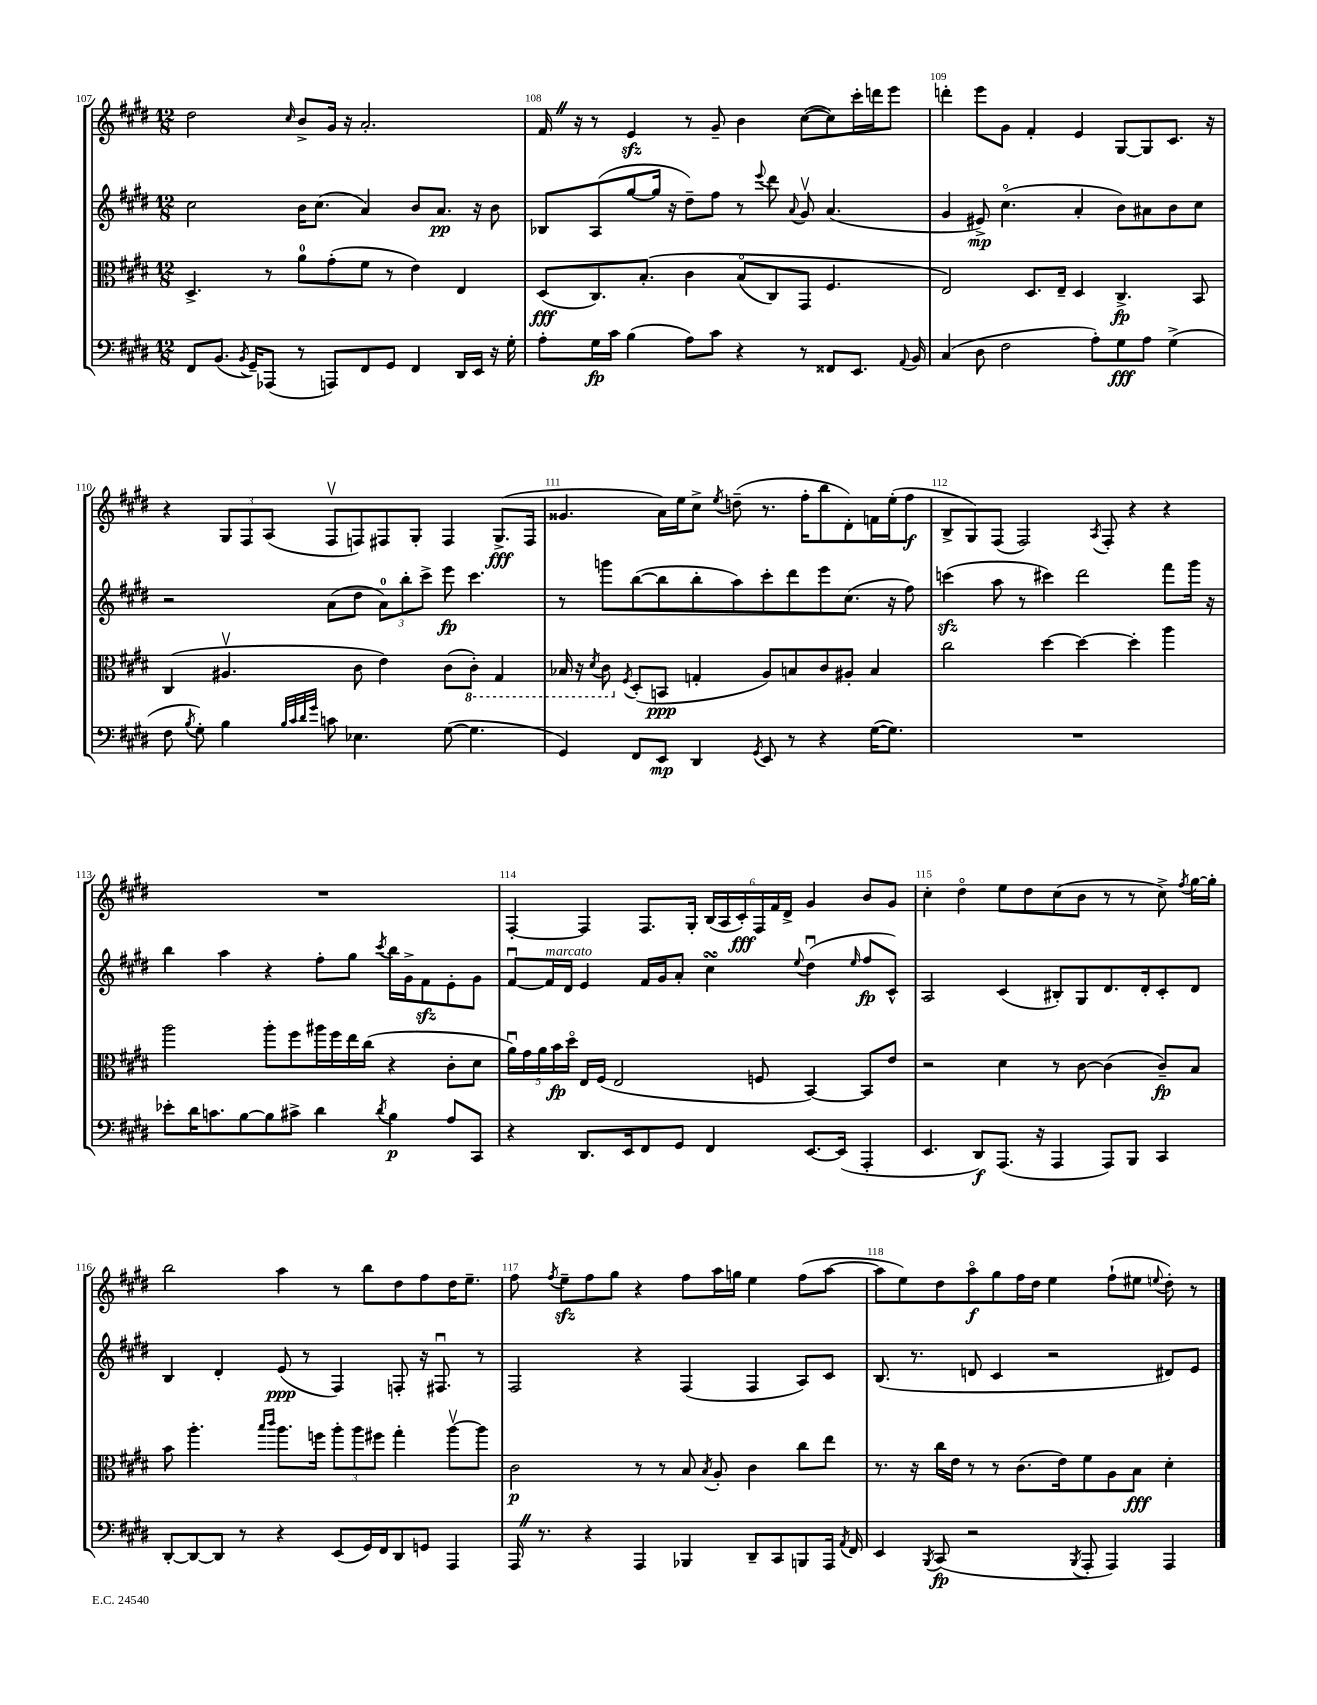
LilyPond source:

<<
\new StaffGroup <<
\new Staff = "s0" {
    \clef treble \key e \major \numericTimeSignature \time 12/8
    \autoBeamOff dis''2 \grace { cis''16 } b'8[-> gis'16] r16 a'2.-. |
    fis'16 \once \override BreathingSign.text = \markup { \musicglyph "scripts.caesura.straight" } \breathe r16 r8 e'4\sfz r8 gis'8-- b'4 cis''8[~( cis''8) cis'''16-. d'''16 e'''8] |
    d'''4-. e'''8[ gis'8] fis'4-. e'4 gis8[~ gis8 cis'8.] r16 |
    r4 \tuplet 3/2 { gis8[ fis8 a8]( } fis8[\upbow f8) fis8 gis8]-. fis4 gis8.[->\fff( fis16] |
    gisis'4. a'16[) e''16 cis''8]-> \acciaccatura { e''8 } d''8--( r8. fis''16[-. b''8 dis'8-.) f'16 e''16-.( fis''8]\f |
    b8[-> gis8) fis8]( fis2) \acciaccatura { a8 } fis8-. r4 r4 |
    R1. |
    fis4~-. fis4 fis8.[ gis16]-. \tuplet 6/4 { b16[( a16 cis'16-.\fff) fis16 fis'16 dis'16]-> } gis'4 b'8[ gis'8] |
    cis''4-. dis''4\flageolet e''8[ dis''8 cis''8( b'8] r8 r8 cis''8->) \acciaccatura { fis''8 } gis''16[~ gis''16]-. |
    b''2 a''4 r8 b''8[ dis''8 fis''8 dis''16 e''8.]-- |
    fis''8 \acciaccatura { fis''8 } e''8[--\sfz fis''8 gis''8] r4 fis''8[ a''16 g''16] e''4 fis''8[( a''8]~ |
    a''8[ e''8) dis''8 a''8\flageolet\f gis''8 fis''16 dis''16] e''4 fis''8[-!( eis''8] \appoggiatura { e''8 } dis''8-.) r8 \bar "|." |
}
\new Staff = "s1" {
    \clef treble \key e \major \numericTimeSignature \time 12/8
    \autoBeamOff cis''2 b'16[ cis''8.]( a'4) b'8[ a'8.]\pp r16 b'8 |
    bes8[ a8( gis''8~ gis''16] r16 dis''8[--) fis''8] r8 \appoggiatura { e'''8 } dis'''8 \appoggiatura { a'8 } gis'8\upbow a'4.( |
    gis'4 eis'8->\mp) cis''4.\flageolet( a'4-. b'8[) ais'8 b'8 cis''8] |
    r2 a'8[( dis''8] \tuplet 3/2 { a'8[-0) b''8-. cis'''8]-> } e'''8\fp cis'''4. |
    r8 g'''8[ b''8~( b''8 b''8-. a''8) cis'''8-. dis'''8 e'''8 cis''8.]( r16 fis''8) |
    c'''4\sfz( a''8 r8 cis'''4) dis'''2 fis'''8[ gis'''16] r16 |
    b''4 a''4 r4 fis''8[-. gis''8] \acciaccatura { cis'''8 } b''16[ gis'16-> fis'8\sfz e'8-. gis'8] |
    fis'8[~\downbow fis'16^\markup { \italic "marcato" } dis'16] e'4 fis'16[ gis'16 a'8]-. cis''4\turn \appoggiatura { e''8 } dis''4\downbow( \grace { e''16 } fis''8[\fp cis'8]-^) |
    a2 cis'4( bis8[-.) gis8 dis'8. dis'16-. cis'8-. dis'8] |
    b4 dis'4-. e'8\ppp( r8 fis4) f8-. r16 fis8.\downbow r8 |
    fis2 r4 fis4( fis4 a8[) cis'8] |
    b8.( r8. d'8 cis'4 r2 dis'8[) e'8] \bar "|." |
}
\new Staff = "s2" {
    \clef alto \key e \major \numericTimeSignature \time 12/8
    \autoBeamOff dis4.-> r8 a'8[-0 gis'8-.( fis'8] r8 e'4) e4 |
    dis8[\fff( cis8.) b8.]-.\( cis'4 b8[\flageolet( cis8) gis,8] fis4. |
    e2\) dis8.[ e16]-- dis4 cis4.->\fp b,8 |
    cis4( ais4.\upbow cis'8 e'4) cis'8[( \ottava #-1 cis8]-.) gis,4 |
    bes,16 r16 \acciaccatura { dis8 } cis8 \ottava #0 \acciaccatura { fis8 } dis8[-.( b,8]\ppp g4-. a8[) b!8 cis'8 ais8]-. b4 |
    cis''2 dis''4~ dis''4~ dis''4-. a''4 |
    a''2 a''8[-. fis''8 ais''16 fis''16 e''16 cis''16]( r4 cis'8[-. dis'8] |
    \tuplet 5/4 { a'16[\downbow) gis'16 a'16 b'16\fp dis''16]\flageolet } e16[ fis16]( e2 f8 b,4~) b,8[ e'8] |
    r2 dis'4 r8 cis'8~ cis'4( cis'8[--\fp) b8] |
    b'8 a''4.-. \grace { b''16[ cis'''16] } a''8.[ f''16] \tuplet 3/2 { a''8[-. a''8 fis''8] } gis''4-. a''8[~\upbow a''8] |
    cis'2\p r8 r8 b8 \acciaccatura { b8 } a8-. cis'4 cis''8[ e''8] |
    r8. r16 cis''16[ e'16] r8 r8 cis'8.[( e'16) fis'8 a8 b8]\fff dis'4-. \bar "|." |
}
\new Staff = "s3" {
    \clef bass \key e \major \numericTimeSignature \time 12/8
    \autoBeamOff fis,8[ b,8.]( \acciaccatura { b,8 } gis,16[--) aes,,8]( r8 a,,8[) fis,8 gis,8] fis,4 dis,16[ e,16] r16 gis16-. |
    a8[-. gis16\fp cis'16] b4( a8[) cis'8] r4 r8 fisis,8[ e,8.] \appoggiatura { a,8 } b,16 |
    cis4( dis8 fis2 a8[-.) gis8\fff a8] gis4->( |
    fis8 \acciaccatura { b8 } gis8-.) b4 \grace { b32[ cis'32 dis'32 gis'32] } c'8 ees4. gis8~( gis4. |
    gis,4) fis,8[ e,8]\mp dis,4 \acciaccatura { gis,8 } e,8 r8 r4 gis16[~( gis8.]) |
    R1. |
    ees'8[-. dis'16 c'8. b8~ b8 cis'8]-> dis'4 \acciaccatura { dis'8 } b4\p a8[ cis,8] |
    r4 dis,8.[ e,16 fis,8 gis,8] fis,4 e,8.[~ e,16]( a,,4-. |
    e,4. dis,8[\f) a,,8.]( r16 a,,4 a,,8[) b,,8] cis,4 |
    dis,8[~-. dis,8~ dis,8] r8 r4 e,8[( gis,16) fis,16 dis,8 g,8] a,,4 |
    a,,16 \once \override BreathingSign.text = \markup { \musicglyph "scripts.caesura.straight" } \breathe r8. r4 a,,4 bes,,4 dis,8[-- cis,8 b,,8 a,,16] \acciaccatura { a,8 } fis,16 |
    e,4 \acciaccatura { b,,8 } cis,8\fp( r2 \acciaccatura { b,,8 } a,,8-. a,,4) a,,4 \bar "|." |
}
>>
>>
\layout { \context { \Score currentBarNumber = #107 \override BarNumber.break-visibility = ##(#f #t #t) barNumberVisibility = #all-bar-numbers-visible } }
